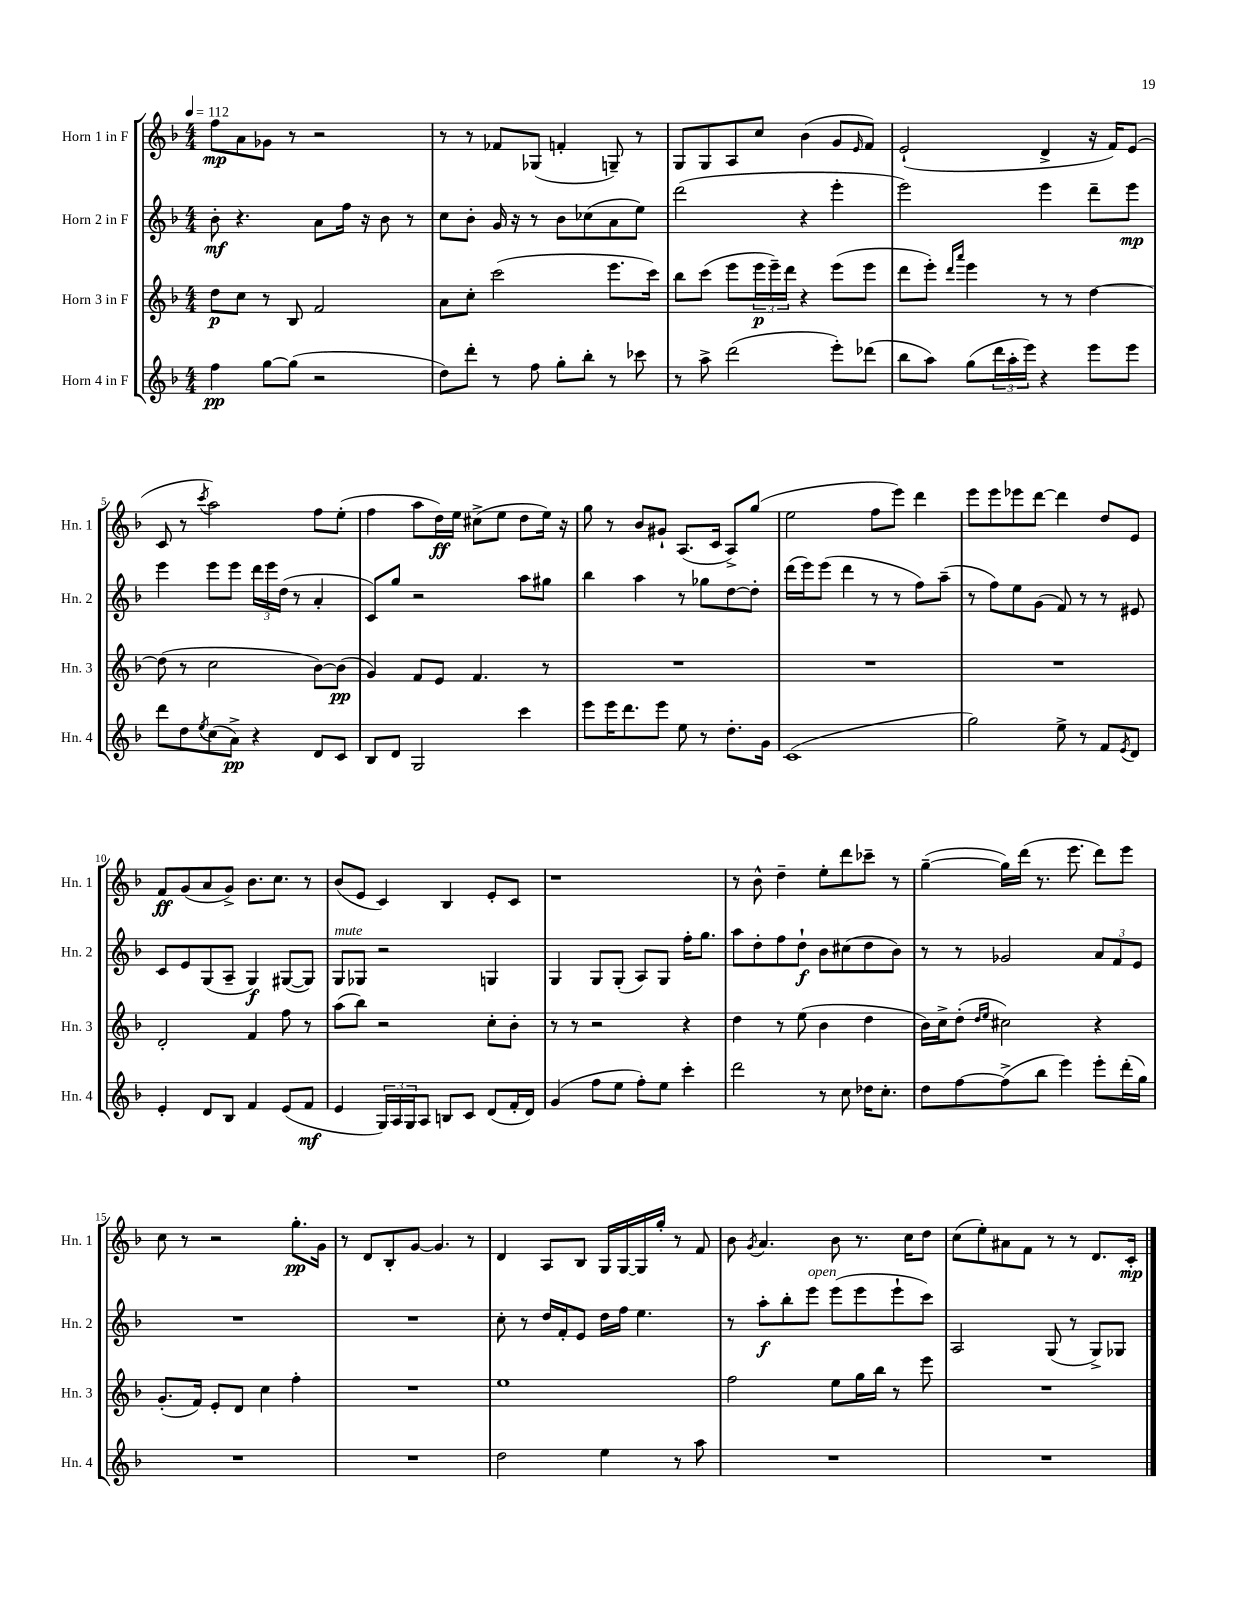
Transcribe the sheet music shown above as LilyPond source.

<<
\new StaffGroup <<
\new Staff = "s0" \with { instrumentName = "Horn 1 in F" shortInstrumentName = "Hn. 1" } {
    \clef treble \key f \major \numericTimeSignature \time 4/4 \tempo 4 = 112
    f''8\mp a'8 ges'8 r8 r2 |
    r8 r8 fes'8 ges8( f'4-. g8--) r8 |
    g8 g8 a8 c''8 bes'4( g'8 \grace { e'16 } f'8) |
    e'2-!( d'4-> r16 f'16) e'8( |
    c'8 r8 \acciaccatura { c'''8 } a''2) f''8 e''8-.( |
    f''4 a''8 d''16\ff) e''16 cis''8->( e''8 d''8 e''16) r16 |
    g''8 r8 bes'8 gis'8-! a8.( c'16 a8->) g''8( |
    e''2 f''8 e'''8) d'''4 |
    e'''8 e'''8 ees'''8 d'''8~ d'''4 d''8 e'8 |
    f'8\ff g'8( a'8 g'8->) bes'8. c''8. r8 |
    bes'8( e'8 c'4) bes4 e'8-. c'8 |
    r1 |
    r8 bes'8-^ d''4-- e''8-. d'''8 ces'''8-- r8 |
    g''4~--( g''16) d'''16( r8. e'''8. d'''8) e'''8 |
    c''8 r8 r2 g''8.-.\pp g'16 |
    r8 d'8 bes8-. g'8~ g'4. r8 |
    d'4 a8 bes8 g16 g16~ g16 g''16-. r8 f'8 |
    bes'8 \acciaccatura { g'8 } a'4. bes'8 r8. c''16 d''8 |
    c''8( e''8-.) ais'8 f'8 r8 r8 d'8. c'16-.\mp \bar "|." |
}
\new Staff = "s1" \with { instrumentName = "Horn 2 in F" shortInstrumentName = "Hn. 2" } {
    \clef treble \key f \major \numericTimeSignature \time 4/4
    bes'8-.\mf r4. a'8 f''16 r16 bes'8 r8 |
    c''8 bes'8-. g'16 r16 r8 bes'8 ces''8( a'8 e''8) |
    d'''2( r4 e'''4-. |
    e'''2) e'''4 d'''8-- e'''8\mp |
    e'''4 e'''8 e'''8 \tuplet 3/2 { d'''16 e'''16 d''16( } r8 a'4-. |
    c'8) g''8 r2 a''8 gis''8 |
    bes''4 a''4 r8 ges''8 d''8~ d''8-. |
    d'''16( e'''16) e'''8( d'''4 r8 r8 f''8) a''8--( |
    r8 f''8) e''8 g'8( f'8) r8 r8 eis'8 |
    c'8 e'8 g8( a8-- g4\f) gis8~( gis8) |
    g8^\markup { \italic "mute" } ges8 r2 g4 |
    g4 g8 g8-.( a8) g8 f''16-. g''8. |
    a''8 d''8-. f''8 d''8-!\f bes'8 cis''8( d''8 bes'8) |
    r8 r8 ges'2 \tuplet 3/2 { a'8 f'8 e'8 } |
    R1 |
    R1 |
    c''8-. r8 d''16 f'16-. e'8 d''16 f''16 e''4. |
    r8 a''8-.\f bes''8-. e'''8^\markup { \italic "open" } e'''8( e'''8 e'''8-! c'''8) |
    a2 g8( r8 g8->) ges8 \bar "|." |
}
\new Staff = "s2" \with { instrumentName = "Horn 3 in F" shortInstrumentName = "Hn. 3" } {
    \clef treble \key f \major \numericTimeSignature \time 4/4
    d''8\p c''8 r8 bes8 f'2 |
    a'8 c''8-. c'''2( e'''8. c'''16) |
    bes''8 c'''8( e'''8 \tuplet 3/2 { e'''16\p e'''16--) d'''16 } r4 e'''8( e'''8 |
    d'''8 e'''8-.) \grace { d'''16 a'''16 } e'''4 r8 r8 d''4~ |
    d''8( r8 c''2 bes'8~) bes'8\pp( |
    g'4) f'8 e'8 f'4. r8 |
    R1 |
    R1 |
    R1 |
    d'2-. f'4 f''8 r8 |
    a''8( bes''8) r2 c''8-. bes'8-. |
    r8 r8 r2 r4 |
    d''4 r8 e''8( bes'4 d''4 |
    bes'16) c''16-> d''8-.( \grace { d''16 e''16 } cis''2) r4 |
    g'8.-.( f'16) e'8-. d'8 c''4 f''4-. |
    R1 |
    e''1 |
    f''2 e''8 g''16 bes''16 r8 e'''8 |
    R1 \bar "|." |
}
\new Staff = "s3" \with { instrumentName = "Horn 4 in F" shortInstrumentName = "Hn. 4" } {
    \clef treble \key f \major \numericTimeSignature \time 4/4
    f''4\pp g''8~ g''8( r2 |
    d''8) d'''8-. r8 f''8 g''8-. bes''8-. r8 ces'''8 |
    r8 a''8-> d'''2( e'''8-.) des'''8( |
    bes''8 a''8) g''8( \tuplet 3/2 { d'''16 a''16-. e'''16) } r4 e'''8 e'''8 |
    d'''8 d''8 \acciaccatura { e''8 } c''8( a'8->\pp) r4 d'8 c'8 |
    bes8 d'8 g2 c'''4 |
    e'''8 e'''16 d'''8. e'''8 e''8 r8 d''8.-. g'16 |
    c'1( |
    g''2) e''8-> r8 f'8 \acciaccatura { e'8 } d'8 |
    e'4-. d'8 bes8 f'4 e'8( f'8\mf |
    e'4 \tuplet 3/2 { g16) a16 g16 } a8 b8 c'8 d'8( f'16-. d'16) |
    g'4( f''8 e''8 f''8-.) e''8 c'''4-. |
    d'''2 r8 c''8 des''16 c''8.-. |
    d''8 f''8~ f''8->( bes''8 e'''4) e'''8-. d'''16-.( g''16) |
    R1 |
    R1 |
    d''2 e''4 r8 a''8 |
    R1 |
    R1 \bar "|." |
}
>>
>>
